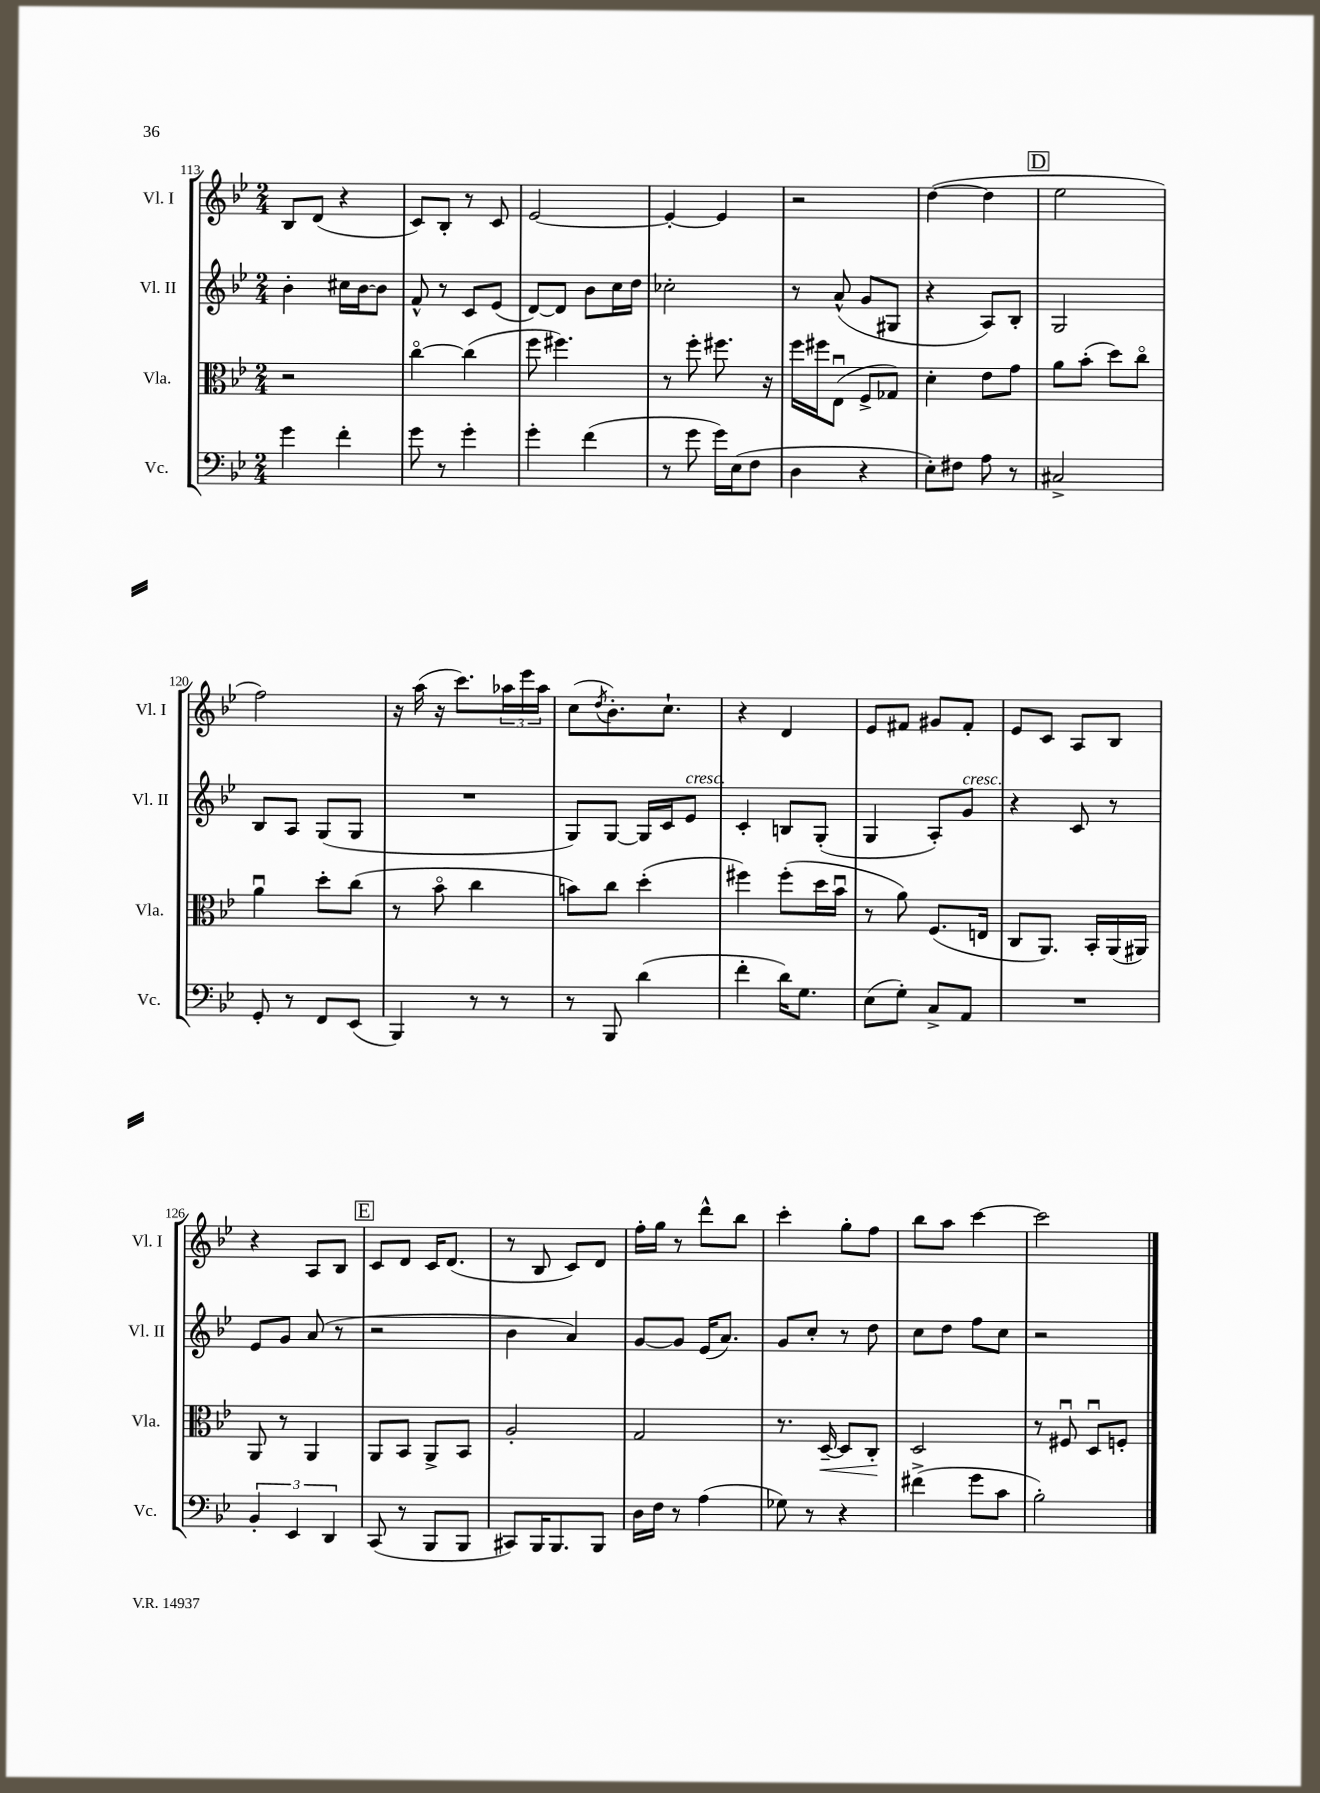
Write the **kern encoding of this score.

**kern	**kern	**kern	**kern
*staff4	*staff3	*staff2	*staff1
*clefF4	*clefC3	*clefG2	*clefG2
*k[b-e-]	*k[b-e-]	*k[b-e-]	*k[b-e-]
*M2/4	*M2/4	*M2/4	*M2/4
4g\	2r	4b-'\	8B-/L
.	.	.	(8d/J
4f'\	.	16cc#\LL	4r
.	.	[16b-\J	.
.	.	8b-\]J	.
=	=	=	=
8g\	[4cco\	8f^^/	8c/L)
8r	.	8r	8B-'/J
4g'\	(4cc\]	8c/L	8r
.	.	(8e-/J	8c/
=	=	=	=
4g'\	8ff\	[8d/L)	[2e-/
.	4.ff#\)	8d/]J	.
(4f\	.	8b-\L	.
.	.	16cc\L	.
.	.	16dd\JJ	.
=	=	=	=
8r	8r	2cc-'\	4e-'/_
8g\	8ff'\	.	.
16g\LL)	8.ff#\	.	4e-/]
(16E-\J	.	.	.
8F\J	.	.	.
.	16r	.	.
=	=	=	=
4D\	16ff\LL	8r	2r
.	16ff#\J	.	.
.	(8E-u\J	(8a^^/	.
4r	8F^/L	8g/L	.
.	8G-/J)	8G#/J	.
=	=	=	=
8E-'\L)	4d'\	4r	([4dd\
8F#\J	.	.	.
8A\	8e-\L	8A/L)	4dd\]
8r	8g\J	8B-'/J	.
=	=	=	=
2C#^/	8a\L	2G/	2ee-\
.	(8b-'\J	.	.
.	8dd\L)	.	.
.	8cco\J	.	.
=	=	=	=
8GG'/	4au\	8B-/L	2ff\)
8r	.	8A/J	.
8FF/L	8dd'\L	(8G/L	.
(8EE-/J	(8cc\J	8G/J	.
=	=	=	=
4BBB-/)	8r	2r	16r
.	.	.	(16aa\
.	8b-o\	.	16r
.	.	.	8.ccc\L)
8r	4cc\	.	.
8r	.	.	24aa-\L
.	.	.	24eee-\
.	.	.	24aa-\JJ
=	=	=	=
8r	8b\L)	8G/L)	(8cc\L
.	.	.	8qdd/
8BBB-/	8cc\J	[8G/J	8.b-'\)
(4d\	(4dd'\	16G/]LL	.
.	.	16c/J	8.cc`\J
.	.	8e-/J	.
=	=	=	=
4f'\	4ff#\)	4c'/	4r
16d\LK)	(8ff#'\L	8B/L	4d/
8.G\J	.	.	.
.	16dd\L	(8G'/J	.
.	16b-u\JJ	.	.
=	=	=	=
(8E-\L	8r	4G/	8e-/L
8G'\J)	8a\)	.	8f#/J
8C^/L	(8.F/L	8A'/L)	8g#/L
8AA/J	.	8g/J	8f#'/J
.	16E/Jk	.	.
=	=	=	=
2r	8C/L	4r	8e-/L
.	8.AA/J)	.	8c/J
.	.	8c/	8A/L
.	16BB-'/LL	.	.
.	(16AA/	8r	8B-/J
.	16AA#/JJ)	.	.
=	=	=	=
6BB-'/	8AA/	8e-/L	4r
.	8r	8g/J	.
6EE-/	.	.	.
.	4AA/	(8a/	8A/L
6DD/	.	.	.
.	.	8r	8B-/J
=	=	=	=
(8CC/	8AA/L	2r	8c/L
8r	8BB-/J	.	8d/J
8BBB-/L	8AA^/L	.	16c/LK
.	.	.	(8.d/J
8BBB-/J	8BB-/J	.	.
=	=	=	=
8CC#/L)	2A'/	4b-\	8r
16BBB-/K	.	.	8B-/
8.BBB-/	.	.	.
.	.	4a/)	8c/L)
8BBB-/J	.	.	8d/J
=	=	=	=
16D\LL	2G/	[8g/L	16ff'\LL
16F\JJ	.	.	16gg\JJ
8r	.	8g/]J	8r
(4A\	.	(16e-/LK	8ddd^^\L
.	.	8.a/J)	.
.	.	.	8bb-\J
=	=	=	=
8G-\)	8.r	8g/L	4ccc'\
8r	.	8cc'/J	.
.	[16D~/	.	.
4r	8D/]L	8r	8gg'\L
.	8C'/J	8dd\	8ff\J
=	=	=	=
(4f#^\	2D/	8cc\L	8bb-\L
.	.	8dd\J	8aa\J
8g\L	.	8ff\L	[4ccc\
8c\J	.	8cc\J	.
=	=	=	=
2B-'\)	8r	2r	2ccc\]
.	8F#u/	.	.
.	8Du/L	.	.
.	8F'/J	.	.
==	==	==	==
*-	*-	*-	*-
